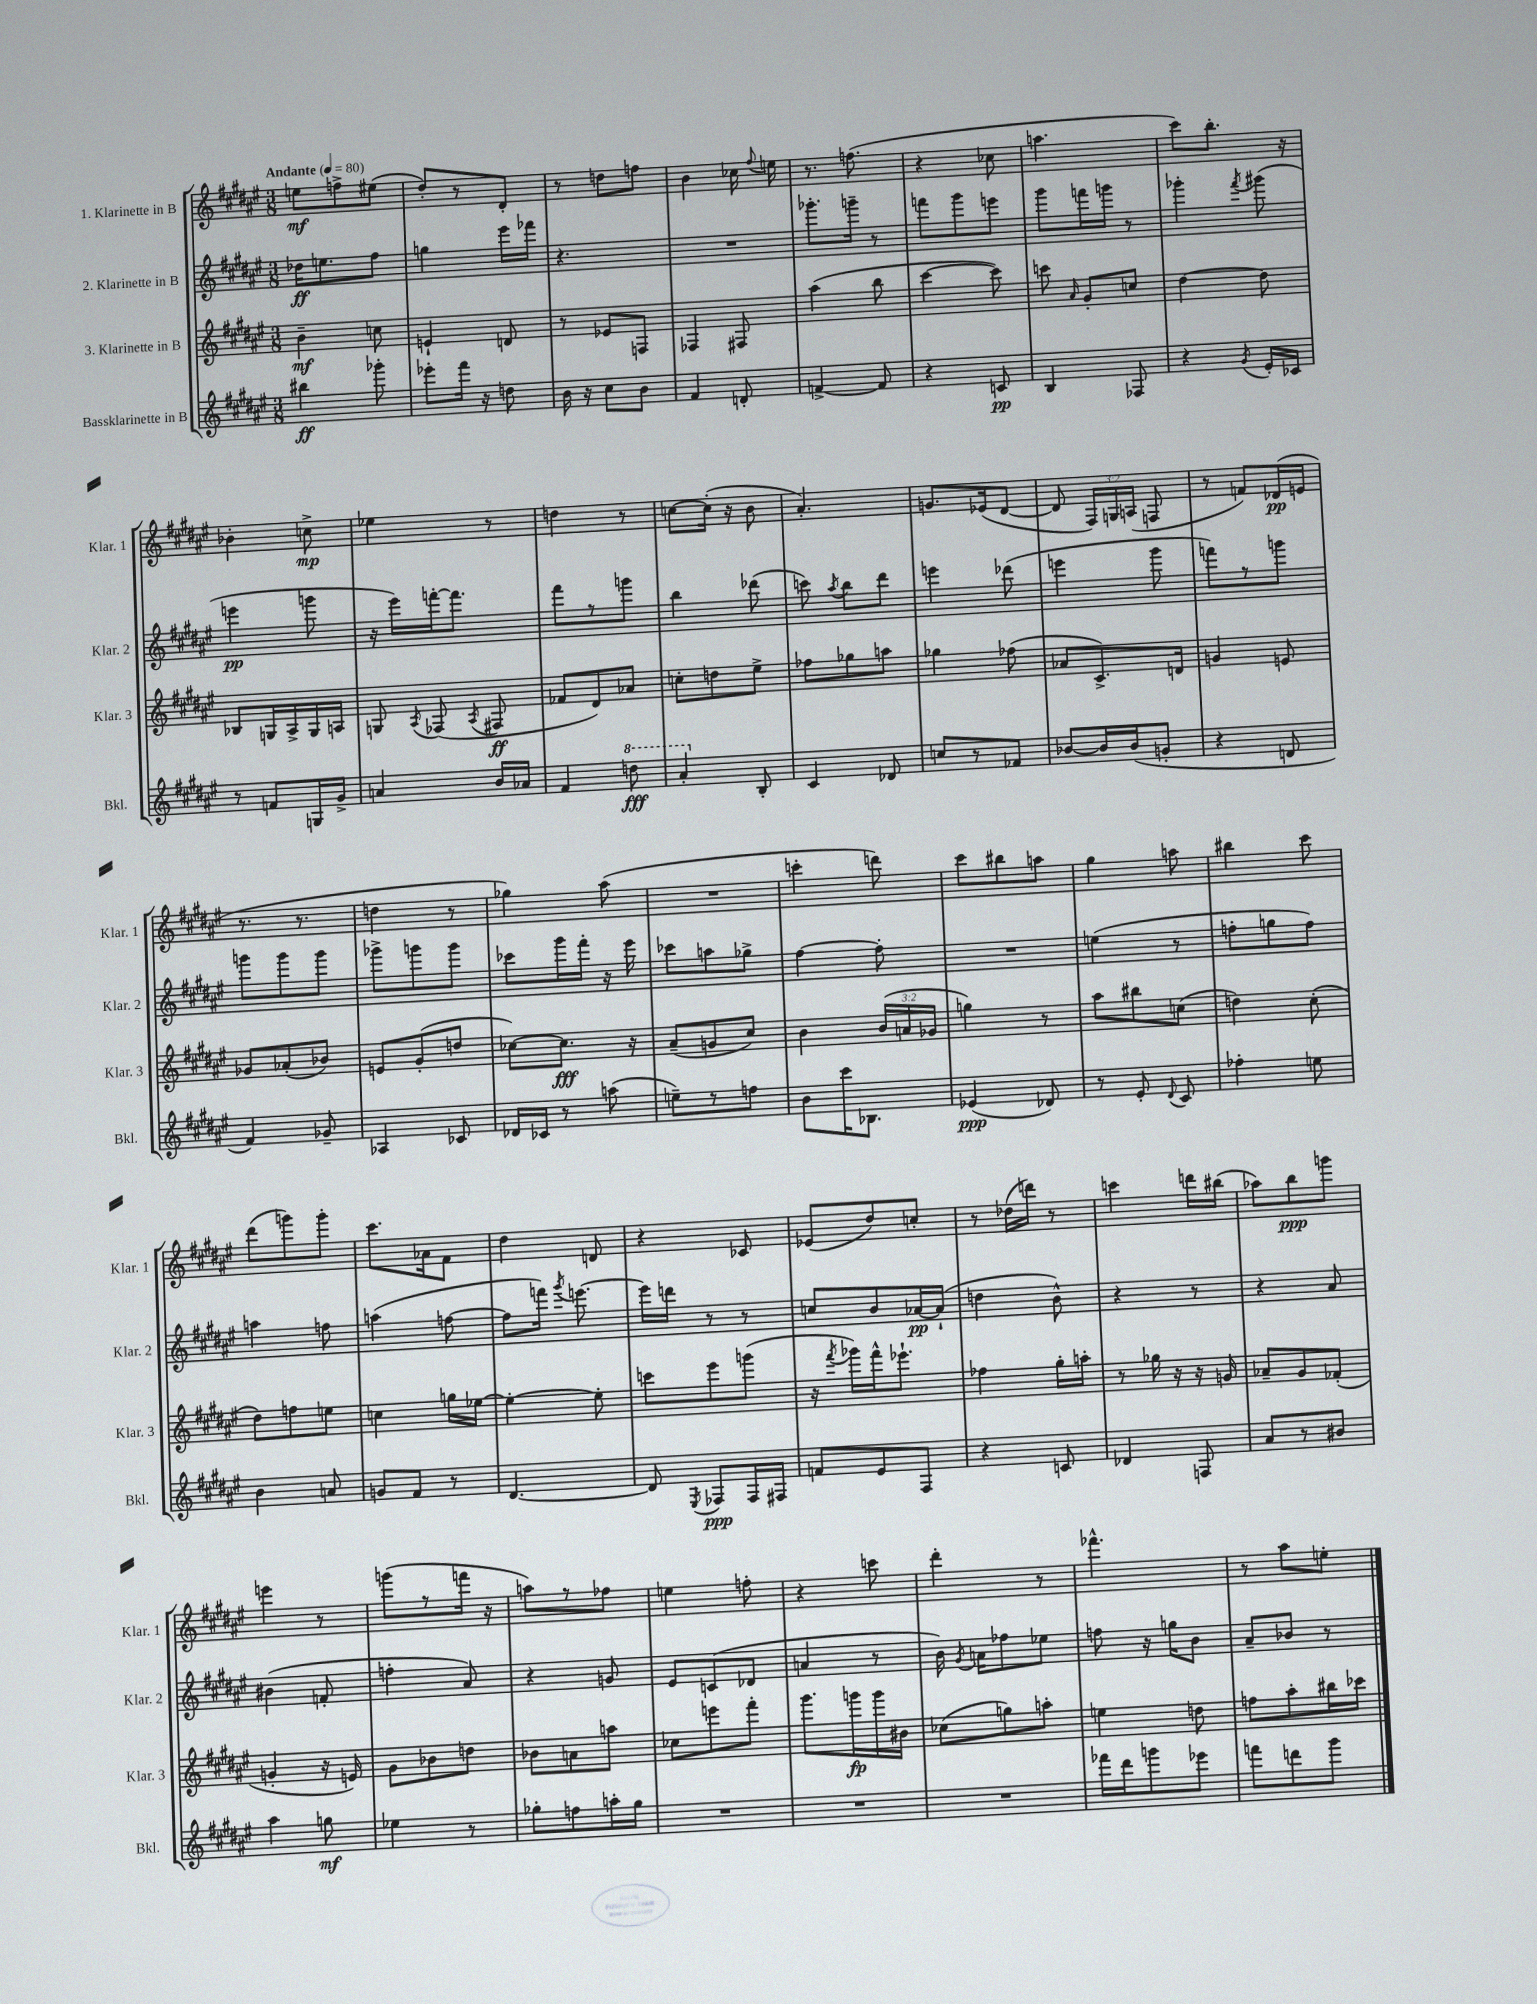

**kern	**dynam	**kern	**dynam	**kern	**dynam	**kern	**dynam
*part4	*part4	*part3	*part3	*part2	*part2	*part1	*part1
*staff4	*staff4	*staff3	*staff3	*staff2	*staff2	*staff1	*staff1
*I"Bassklarinette in B	*	*I"3. Klarinette in B	*	*I"2. Klarinette in B	*	*I"1. Klarinette in B	*
*I'Bkl.	*	*I'Klar. 3	*	*I'Klar. 2	*	*I'Klar. 1	*
*clefG2	*	*clefG2	*	*clefG2	*	*clefG2	*
*k[f#c#g#d#a#e#]	*	*k[f#c#g#d#a#e#]	*	*k[f#c#g#d#a#e#]	*	*k[f#c#g#d#a#e#]	*
*M3/8	*	*M3/8	*	*M3/8	*	*M3/8	*
*MM80	*	*MM80	*	*MM80	*	*MM80	*
=1	=1	=1	=1	=1	=1	=1	=1
!	!	!	!	!	!	!LO:TX:a:B:t=Andante	!
4bb#X\	ff	4b~\	mf	16dd-X\KL	ff	8een\L	mf
.	.	.	.	8.een\	.	.	.
.	.	.	.	.	.	8ffn^\	.
8ggg-X'\	.	8ccn\	.	8ff#\J	.	(8ee#X\J	.
=2	=2	=2	=2	=2	=2	=2	=2
8eee-X'\L	.	4en`/	.	4ggn\	.	8dd#'/L)	.
16fff#\Jk	.	.	.	.	.	8r	.
16r	.	.	.	.	.	.	.
8ddn\	.	8dn/	.	16eee#\LL	.	8d#'/J	.
.	.	.	.	16fff-X\JJ	.	.	.
=3	=3	=3	=3	=3	=3	=3	=3
16b\	.	8r	.	4.r	.	8r	.
16r	.	.	.	.	.	.	.
8cc#\L	.	8e-X/L	.	.	.	8ddn\L	.
8b\J	.	8Fn/J	.	.	.	8ffn\J	.
=4	=4	=4	=4	=4	=4	=4	=4
4f#/	.	4F-X/	.	4.r	.	4b\	.
8dn'/	.	8F#X/	.	.	.	16cc-X\	.
.	.	.	.	.	.	8qqff#/	.
.	.	.	.	.	.	16een\	.
=5	=5	=5	=5	=5	=5	=5	=5
[4fn^/	.	(4aa#\	.	8.ggg-X'\L	.	8.r	.
.	.	.	.	16gggn~\Jk	.	(8.ffn\	.
8f/]	.	8bb\	.	8r	.	.	.
=6	=6	=6	=6	=6	=6	=6	=6
4r	.	[4ccc#\	.	8fffn\L	.	4r	.
.	.	.	.	8ggg#\	.	.	.
8cn/	pp	8ccc#\])	.	8eeen\J	.	8cc-X\	.
=7	=7	=7	=7	=7	=7	=7	=7
4B/	.	8cccn\	.	8ggg#\L	.	4.aan\	.
.	.	16qqa#/	.	.	.	.	.
.	.	8g#'/L	.	16fffn\L	.	.	.
.	.	.	.	16gggn\JJ	.	.	.
8F-X/	.	8ccn/J	.	8r	.	.	.
=8	=8	=8	=8	=8	=8	=8	=8
4r	.	[4dd#\	.	4ggg-X'\	.	8ccc#\L)	.
.	.	.	.	.	.	8.bb'\J	.
8qg#/	.	.	.	8qfff#/	.	.	.
16e#'/LL	.	8dd#\]	.	(8ggg#X\	.	.	.
16c-X/JJ	.	.	.	.	.	16r	.
!!LO:LB:g=z
=9	=9	=9	=9	=9	=9	=9	=9
8r	.	8B-X/L	.	4eeen\	pp	4b-X'\	.
8fn/L	.	16Gn/L	.	.	.	.	.
.	.	16A#^/	.	.	.	.	.
16Gn/L	.	16G/	.	8gggn\	.	8ccn^\	mp
16g#^/JJ	.	16An/JJ	.	.	.	.	.
=10	=10	=10	=10	=10	=10	=10	=10
4an/	.	8Gn/	.	16r	.	4ee-X\	.
.	.	.	.	16eee#\LL)	.	.	.
.	.	8qA#/	.	.	.	.	.
.	.	(8F-X/	.	[16fffn'\J	.	.	.
.	.	.	.	8.fff\J]	.	.	.
.	.	8qA#/	.	.	.	.	.
16b/LL	.	8F#X/	ff	.	.	8r	.
16a-X/JJ	.	.	.	.	.	.	.
=11	=11	=11	=11	=11	=11	=11	=11
4f#/	.	8f-X/L	.	8fff#\L	.	4ddn\	.
.	.	8d#/)	.	8r	.	.	.
*8va	*	*	*	*	*	*	*
8dddn\	fff	8a-X/J	.	8gggn\J	.	8r	.
=12	=12	=12	=12	=12	=12	=12	=12
4aa#'/	.	8ccn'\L	.	4bb\	.	[8ccn\L	.
.	.	8ddn\	.	.	.	(16cc'\Jk]	.
.	.	.	.	.	.	16r	.
*X8va	*	*	*	*	*	*	*
8B'/	.	8ee#^\J	.	(8ddd-X\	.	8b\	.
=13	=13	=13	=13	=13	=13	=13	=13
4c#/	.	8ff-X\L	.	8cccn\)	.	4.a#'/)	.
.	.	.	.	8qaa#/	.	.	.
.	.	8gg-X\	.	8bb\L	.	.	.
8d-X/	.	8aan\J	.	8ddd#\J	.	.	.
=14	=14	=14	=14	=14	=14	=14	=14
8ccn/L	.	4gg-X\	.	4eeen\	.	8.gn/L	.
8r	.	.	.	.	.	.	.
.	.	.	.	.	.	(16e-X/k	.
8f-X/J	.	(8ff-X\	.	(8ddd-X\	.	[8d#/J	.
=15	=15	=15	=15	=15	=15	=15	=15
[8b-X/L	.	8a-X/L	.	4eeen\	.	8d#/]	.
16b-/L]	.	8.c#^/)	.	.	.	24F#/LL)	.
.	.	.	.	.	.	24Gn/	.
(16b-/J	.	.	.	.	.	.	.
.	.	.	.	.	.	(24An/JJ	.
8gn'/J	.	.	.	8ggg#\	.	8Fn/	.
.	.	16dn/Jk	.	.	.	.	.
=16	=16	=16	=16	=16	=16	=16	=16
4r	.	4gn/	.	8fffn\L)	.	8r	.
.	.	.	.	8r	.	8fn/L)	.
8dn/	.	8en/	.	8gggn\J	.	(16d-X/L	pp
.	.	.	.	.	.	16en/JJ	.
!!LO:LB:g=z
=17	=17	=17	=17	=17	=17	=17	=17
4f#/)	.	8g-X/L	.	8gggn\L	.	8.r	.
.	.	(8a-X'/	.	8ggg\	.	.	.
.	.	.	.	.	.	8.r	.
8g-X~/	.	8b-X/J)	.	8ggg\J	.	.	.
=18	=18	=18	=18	=18	=18	=18	=18
4A-X/	.	8en/L	.	8ggg-X^\L	.	4ddn\	.
.	.	(8g#'/	.	8gggn\	.	.	.
8c-X/	.	8ddn/J	.	8ggg\J	.	8r	.
=19	=19	=19	=19	=19	=19	=19	=19
16d-X/LL	.	[8cc-X\L)	.	8ccc-X\L	.	4gg-X\)	.
16c-X/JJ	.	.	.	.	.	.	.
8r	.	8.cc-\J]	fff	16ggg#\L	.	.	.
.	.	.	.	16fff#'\JJ	.	.	.
(8aan\	.	.	.	16r	.	(8aa#\	.
.	.	16r	.	16eee#\	.	.	.
=20	=20	=20	=20	=20	=20	=20	=20
8een~\L)	.	(8a#~/L	.	8ccc-X\L	.	4.r	.
8r	.	8gn/	.	8aan\	.	.	.
8ffn\J	.	8cc#/J)	.	8gg-X^\J	.	.	.
=21	=21	=21	=21	=21	=21	=21	=21
8b\L	.	4b\	.	[4ff#\	.	4cccn'\	.
16ccc#\K	.	.	.	.	.	.	.
8.B-X\J	.	.	.	.	.	.	.
.	.	(24b/LL	.	8ff#'\]	.	8dddn\)	.
.	.	24an/	.	.	.	.	.
.	.	24g-X/JJ	.	.	.	.	.
=22	=22	=22	=22	=22	=22	=22	=22
(4e-X/	ppp	4ggn\)	.	4.r	.	8ccc#\L	.
.	.	.	.	.	.	8bb#X\	.
8d-X/)	.	8r	.	.	.	8aan\J	.
=23	=23	=23	=23	=23	=23	=23	=23
8r	.	8aa#\L	.	(4een\	.	4gg#\	.
8e#'/	.	8bb#X\	.	.	.	.	.
8qqd#/	.	.	.	.	.	.	.
8c#/	.	(8ccn\J	.	8r	.	8aan\	.
=24	=24	=24	=24	=24	=24	=24	=24
4ff-X'\	.	4ddn\)	.	8ffn'\L	.	4bb#X\	.
.	.	.	.	8ggn\	.	.	.
8een\	.	(8cc#'\	.	8ff\J)	.	8ccc#\	.
!!LO:LB:g=z
=25	=25	=25	=25	=25	=25	=25	=25
4b\	.	8dd#\L)	.	4aan\	.	(8ddd#\L	.
.	.	8ffn\	.	.	.	8gggn\)	.
8an/	.	8een\J	.	8ffn\	.	8ggg'\J	.
=26	=26	=26	=26	=26	=26	=26	=26
8gn/L	.	4ccn\	.	(4aan\	.	8.ccc#\L	.
8f#/J	.	.	.	.	.	.	.
.	.	.	.	.	.	16a-X\k	.
8r	.	16ggn\LL	.	[8ffn\	.	8f#\J	.
.	.	[16ee-X\JJ	.	.	.	.	.
=27	=27	=27	=27	=27	=27	=27	=27
[4.d#/	.	4ee-'\_	.	8ff\L]	.	4dd#\	.
.	.	.	.	16fffn\Jk)	.	.	.
.	.	.	.	8qggg#/	.	.	.
.	.	.	.	[8.eeen\	.	.	.
.	.	8ee-'\]	.	.	.	8dn/	.
=28	=28	=28	=28	=28	=28	=28	=28
8d#/]	.	8cccn\L	.	16eee\LL]	.	4r	.
.	.	.	.	16dddn\JJ	.	.	.
8qE#/	.	.	.	.	.	.	.
8F-X/L	ppp	8eee#\	.	8r	.	.	.
16F-/L	.	(8gggn\J	.	8r	.	8c-X/	.
16F#X/JJ	.	.	.	.	.	.	.
=29	=29	=29	=29	=29	=29	=29	=29
8fn/L	.	16r	.	8ccn/L	.	(8e-X/L	.
.	.	8qfff#/	.	.	.	.	.
.	.	16ggg-X\LL)	.	.	.	.	.
8e#/	.	16fff#^^\J	.	8b/	.	8dd#/)	.
.	.	8.eee-X`\J	.	.	.	.	.
8F#/J	.	.	.	[16a-X/L	pp	8ccn'/J	.
.	.	.	.	(16a-`/JJ]	.	.	.
=30	=30	=30	=30	=30	=30	=30	=30
4r	.	4ff-X\	.	4ddn\	.	8r	.
.	.	.	.	.	.	(16dd-X\LL	.
.	.	.	.	.	.	16dddn\JJ)	.
8cn/	.	16gg#'\LL	.	8b^^\)	.	8r	.
.	.	16aan'\JJ	.	.	.	.	.
=31	=31	=31	=31	=31	=31	=31	=31
4d-X/	.	8r	.	4r	.	4cccn\	.
.	.	16gg-X\	.	.	.	.	.
.	.	16r	.	.	.	.	.
8Fn/	.	16r	.	8r	.	16dddn\LL	.
.	.	16gn/	.	.	.	(16bb#X\JJ	.
=32	=32	=32	=32	=32	=32	=32	=32
8a#/L	.	8a-X~/L	.	4r	.	8aa-X\L)	.
8r	.	8g#/	.	.	.	8bb\	ppp
8b#X/J	.	(8f-X'/J	.	8a#/	.	8gggn\J	.
!!LO:LB:g=z
=33	=33	=33	=33	=33	=33	=33	=33
4aa#\	.	4gn'/	.	(4b#X\	.	4eeen\	.
8ggn\	mf	16r	.	8fn'/	.	8r	.
.	.	16en/)	.	.	.	.	.
=34	=34	=34	=34	=34	=34	=34	=34
4ee-X\	.	8g#\L	.	4ffn'\	.	(8gggn\L	.
.	.	8b-X\	.	.	.	8r	.
8r	.	8ddn\J	.	8a#/)	.	16fffn\Jk	.
.	.	.	.	.	.	16r	.
=35	=35	=35	=35	=35	=35	=35	=35
8gg-X'\L	.	8b-X\L	.	4r	.	8aan\L)	.
8ffn\	.	8an\	.	.	.	8r	.
16aan'\L	.	8aan\J	.	8gn/	.	8ff-X\J	.
16gg-\JJ	.	.	.	.	.	.	.
=36	=36	=36	=36	=36	=36	=36	=36
4.r	.	8cc-X\L	.	8e#/L	.	4een\	.
.	.	8eeen\	.	(8cn/	.	.	.
.	.	8fff#'\J	.	8d-X/J	.	8ffn'\	.
=37	=37	=37	=37	=37	=37	=37	=37
4.r	.	8.ggg#\L	.	4an/	.	4r	.
.	.	16gggn\L	fp	.	.	.	.
.	.	16ggg\	.	8r	.	8cccn\	.
.	.	16b#X\JJ	.	.	.	.	.
=38	=38	=38	=38	=38	=38	=38	=38
4.r	.	(8cc-X\L	.	16b\)	.	4ddd#'\	.
.	.	.	.	8qg#/	.	.	.
.	.	.	.	16an\KL	.	.	.
.	.	8ggn\)	.	8ff-X\	.	.	.
.	.	8aan'\J	.	8ee-X\J	.	8r	.
=39	=39	=39	=39	=39	=39	=39	=39
16fff-X\LL	.	4een\	.	8ffn\	.	4.fff-X^^\	.
16ddd#\J	.	.	.	.	.	.	.
8gggn\	.	.	.	16r	.	.	.
.	.	.	.	16ggn\KL	.	.	.
8eee-X\J	.	8ddn\	.	8b\J	.	.	.
=40	=40	=40	=40	=40	=40	=40	=40
8fffn\L	.	8ffn\L	.	8a#~/L	.	8r	.
8dddn\	.	8aa#'\	.	8b-X/J	.	8aa#\L	.
8ggg#\J	.	16bb#X\L	.	8r	.	8een'\J	.
.	.	16ccc-X\JJ	.	.	.	.	.
==	==	==	==	==	==	==	==
*-	*-	*-	*-	*-	*-	*-	*-
